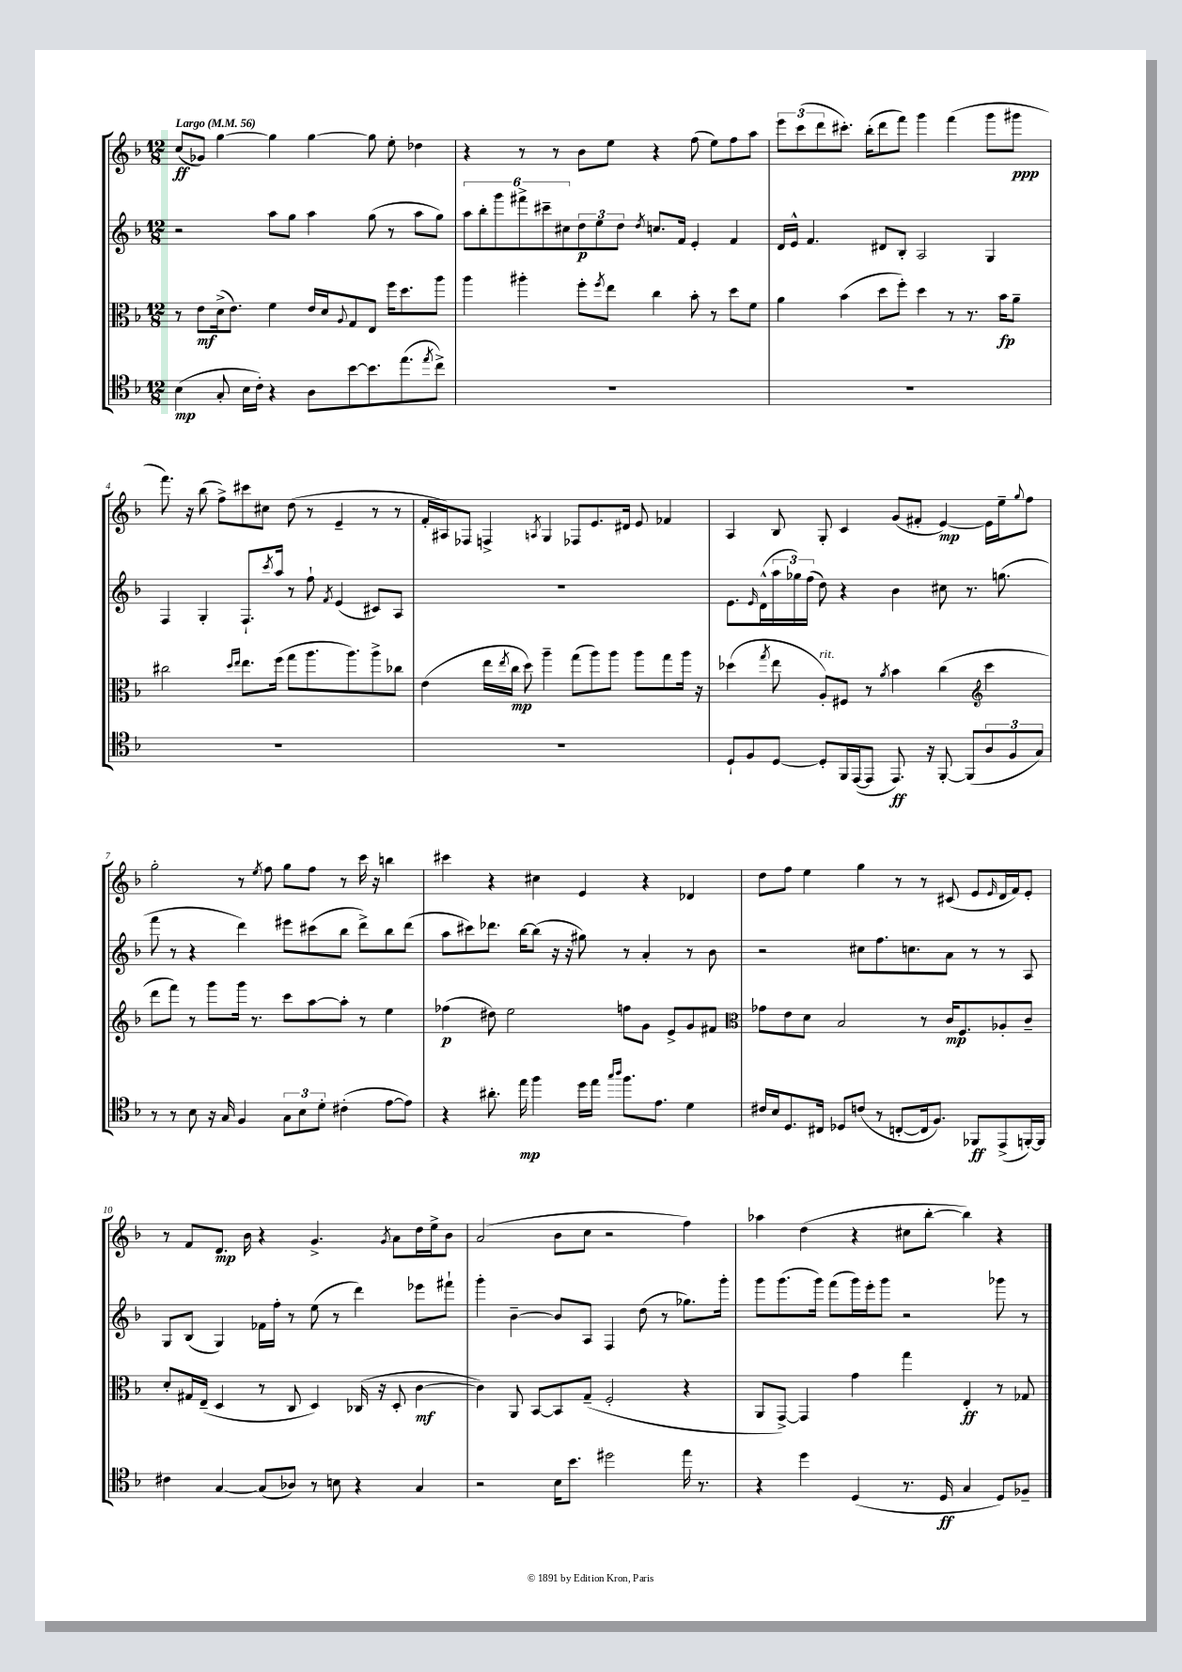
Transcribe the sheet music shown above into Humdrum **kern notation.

**kern	**dynam	**kern	**dynam	**kern	**dynam	**kern	**dynam
*part4	*part4	*part3	*part3	*part2	*part2	*part1	*part1
*staff4	*staff4	*staff3	*staff3	*staff2	*staff2	*staff1	*staff1
*clefC4	*	*clefC3	*	*clefG2	*	*clefG2	*
*k[b-]	*	*k[b-]	*	*k[b-]	*	*k[b-]	*
*M12/8	*	*M12/8	*	*M12/8	*	*M12/8	*
*MM56	*	*MM56	*	*MM56	*	*MM56	*
=1	=1	=1	=1	=1	=1	=1	=1
!	!	!	!	!	!	!LO:TX:a:B:t=Largo	!
(4B-\	mp	8r	.	2r	.	(8cc/L	ff
.	.	8e\L	mf	.	.	8g-X/J)	.
8G'/	.	(16d^\k	.	.	.	[4gg\	.
.	.	8.e\J)	.	.	.	.	.
16B-\LL	.	.	.	.	.	.	.
16c'\JJ)	.	.	.	.	.	.	.
4r	.	4f\	.	8aa\L	.	4gg\]	.
.	.	.	.	8gg\J	.	.	.
8A\L	.	16e/LL	.	4aa\	.	[4gg\	.
.	.	16d/J	.	.	.	.	.
.	.	8qqA/	.	.	.	.	.
[8b-\	.	8G/	.	.	.	.	.
8.b-\]	.	8E/J	.	(8gg\	.	8gg\]	.
.	.	16ff\KL	.	8r	.	8ee'\	.
(8.ee\	.	8.dd\	.	.	.	.	.
.	.	.	.	8aa\L	.	4dd-X\	.
8qee/	.	.	.	.	.	.	.
8cc^\J)	.	8aa\J	.	8gg\J)	.	.	.
=2	=2	=2	=2	=2	=2	=2	=2
1.r	.	4aa\	.	12aa\L	.	4r	.
.	.	.	.	12bb-'\	.	.	.
.	.	.	.	12ggg\	.	.	.
.	.	4aa#X'\	.	12fff#X^\	.	8r	.
.	.	.	.	12ccc#X~\	.	.	.
.	.	.	.	.	.	8r	.
.	.	.	.	12cc#X\	.	.	.
.	.	8ff'\L	.	12dd\	p	8b-\L	.
.	.	.	.	12ee\	.	.	.
.	.	8qff/	.	.	.	.	.
.	.	8ee\J	.	.	.	8ee\J	.
.	.	.	.	12dd\J	.	.	.
.	.	.	.	8qdd/	.	.	.
.	.	4cc\	.	8.ccn/L	.	4r	.
.	.	.	.	16f/Jk	.	.	.
.	.	8b-'\	.	4e'/	.	(8ff\	.
.	.	8r	.	.	.	8ee\L)	.
.	.	8dd\L	.	4f/	.	8ff\	.
.	.	8f\J	.	.	.	8aa\J	.
=3	=3	=3	=3	=3	=3	=3	=3
1.r	.	4a\	.	16d/LL	.	12eee\L	.
.	.	.	.	16e^^/JJ	.	.	.
.	.	.	.	.	.	(12ccc\	.
.	.	.	.	4.f/	.	.	.
.	.	.	.	.	.	12ddd\	.
.	.	(4b-\	.	.	.	8.ccc#X'\J)	.
.	.	.	.	.	.	(16bb-'\KL	.
.	.	8dd\L	.	8d#X/L	.	8ddd\	.
.	.	8ff'\J)	.	8B-'/J	.	8fff\J)	.
.	.	4dd\	.	2A/	.	4ggg\	.
.	.	8r	.	.	.	(4fff\	.
.	.	8.r	.	.	.	.	.
.	.	.	.	4G/	.	8ggg\L	.
.	.	16b-\KL	fp	.	.	.	.
.	.	8a~\J	.	.	.	8ggg#X\J	ppp
!!LO:LB:g=z
=4	=4	=4	=4	=4	=4	=4	=4
1.r	.	2cc#X\	.	4F/	.	8.fff\)	.
.	.	.	.	.	.	16r	.
.	.	.	.	4G'/	.	(8bb-\	.
.	.	.	.	.	.	8ff^\L)	.
.	.	16qqdd/LL	.	.	.	.	.
.	.	16qqee/JJ	.	.	.	.	.
.	.	8.ee\L	.	8.F`/L	.	8ccc#X\	.
.	.	.	.	.	.	8cc#X\J	.
.	.	.	.	8qccc/	.	.	.
.	.	(16ff\Jk	.	16aa/Jk	.	.	.
.	.	8gg\L	.	8r	.	(8dd\	.
.	.	8.aa\	.	8ff`\	.	8r	.
.	.	.	.	8qf/	.	.	.
.	.	.	.	(4e/	.	4e~/	.
.	.	8.aa\)	.	.	.	.	.
.	.	8aa^\	.	8c#X/L)	.	8r	.
.	.	8cc-X\J	.	8A/J	.	8r	.
=5	=5	=5	=5	=5	=5	=5	=5
1.r	.	(4e\	.	1.r	.	16f'/LL	.
.	.	.	.	.	.	16A#X/J)	.
.	.	.	.	.	.	8F-X/J	.
.	.	16ee\LL	.	.	.	4Fn^/	.
.	.	8qee/	.	.	.	.	.
.	.	16cc\JJ	mp	.	.	.	.
.	.	8dd\)	.	.	.	.	.
.	.	.	.	.	.	8qAn/	.
.	.	4aa~\	.	.	.	4G/	.
.	.	(8gg\L	.	.	.	8F-X/L	.
.	.	8aa\)	.	.	.	8.e/	.
.	.	8aa\J	.	.	.	.	.
.	.	.	.	.	.	16d#X/Jk	.
.	.	8aa\L	.	.	.	8e/	.
.	.	8gg\	.	.	.	4f-X/	.
.	.	16aa\Jk	.	.	.	.	.
.	.	16r	.	.	.	.	.
=6	=6	=6	=6	=6	=6	=6	=6
8D`/L	.	(4dd-X\	.	8.e\L	.	4A/	.
8F/	.	.	.	.	.	.	.
.	.	.	.	16qqe/	.	.	.
.	.	.	.	(16d^^\L	.	.	.
.	.	8qgg/	.	.	.	.	.
[8D/J	.	8ee\	.	24aa\	.	8B-/	.
.	.	.	.	24gg-X\)	.	.	.
.	.	.	.	(24ff\JJ	.	.	.
!	!	!LO:TX:a:i:t=rit.	!	!	!	!	!
8D'/L]	.	8A'/L)	.	8dd\)	.	8G'/	.
16FF/L	.	8F#X/J	.	4r	.	4c/	.
([16EE/J	.	.	.	.	.	.	.
8EE/J]	.	8r	.	.	.	.	.
.	.	8qa/	.	.	.	.	.
8.EE/)	ff	4b-\	.	4b-\	.	(8g/L	.
.	.	.	.	.	.	8f#X'/J	.
16r	.	.	.	.	.	.	.
[8FF'/	.	(4cc\	.	8cc#X\	.	[4e/)	mp
(8FF/L]	.	.	.	8.r	.	.	.
*	*	*clefG2	*	*	*	*	*
12A/	.	4ccc\	.	.	.	16e\LL]	.
.	.	.	.	(8.ggn\	.	16ee~\J	.
12F/	.	.	.	.	.	.	.
.	.	.	.	.	.	8qqgg/	.
.	.	.	.	.	.	8ff\J	.
12G/J)	.	.	.	.	.	.	.
!!LO:LB:g=z
=7	=7	=7	=7	=7	=7	=7	=7
8r	.	8ddd\L	.	8fff\	.	2gg'\	.
8r	.	8fff\J)	.	8r	.	.	.
8B-\	.	8r	.	4r	.	.	.
16r	.	8ggg\L	.	.	.	.	.
16G/	.	.	.	.	.	.	.
4F/	.	16ggg\Jk	.	4ddd\)	.	8r	.
.	.	8.r	.	.	.	.	.
.	.	.	.	.	.	8qee/	.
.	.	.	.	.	.	8ff\	.
12G\L	.	8ccc\L	.	8eee#X\L	.	8gg\L	.
12B-\	.	.	.	.	.	.	.
.	.	[8aa\	.	(8ccc#X\	.	8ff\J	.
12d'\J	.	.	.	.	.	.	.
(4c#X'\	.	8aa'\J]	.	8bb-\J	.	8r	.
.	.	8r	.	8ddd^\L)	.	16ccc\	.
.	.	.	.	.	.	16r	.
[8e\L	.	4ee\	.	8bb-\	.	4bbn\	.
8e\J])	.	.	.	(8ddd\J	.	.	.
=8	=8	=8	=8	=8	=8	=8	=8
4r	.	(4ff-X\	p	8aa\L	.	4ccc#X\	.
.	.	.	.	8ccc#X\)	.	.	.
8.a#X'\	.	8dd#X\)	.	8.ddd-X\J	.	4r	.
.	.	2ee\	.	.	.	.	.
16ee\	mp	.	.	[16bb-\KL	.	.	.
4ff\	.	.	.	(8bb-\J]	.	4cc#X\	.
.	.	.	.	16r	.	.	.
.	.	.	.	16r	.	.	.
16dd\LL	.	.	.	8gg#X\)	.	4e/	.
16ee\JJ	.	.	.	.	.	.	.
16qqgg/LL	.	.	.	.	.	.	.
16qqaa/JJ	.	.	.	.	.	.	.
8.ff\L	.	8ffn\L	.	8r	.	.	.
.	.	8g\J	.	4a'/	.	4r	.
8.e\J	.	.	.	.	.	.	.
.	.	8e^/L	.	.	.	.	.
4d\	.	8g/	.	8r	.	4d-X/	.
.	.	8f#X/J	.	8b-\	.	.	.
=9	=9	=9	=9	=9	=9	=9	=9
*	*	*clefC3	*	*	*	*	*
16c#X/LL	.	8g-X\L	.	2r	.	8dd\L	.
16B-/J	.	.	.	.	.	.	.
8.D/	.	8e\	.	.	.	8ff\J	.
.	.	8d\J	.	.	.	4ee\	.
16C#X/Jk	.	.	.	.	.	.	.
8D-X/L	.	2B-/	.	.	.	.	.
(8cn/J	.	.	.	8cc#X\L	.	4gg\	.
8r	.	.	.	8.ff\	.	.	.
[8Cn'/L	.	.	.	.	.	8r	.
.	.	.	.	8.ccn\	.	.	.
16C/k]	.	8r	.	.	.	8r	.
8.F/J)	.	.	.	.	.	.	.
.	.	16c/KL	mp	8a\J	.	(8c#X/	.
.	.	8.F/	.	.	.	.	.
8FF-X/L	ff	.	.	8r	.	8e/L	.
.	.	.	.	.	.	16qqe/	.
(8EE^/	.	8A-X'/	.	8r	.	16d/L	.
.	.	.	.	.	.	16f/J)	.
[16FFn'/L)	.	8c~/J	.	8A/	.	8e'/J	.
16FF/JJ]	.	.	.	.	.	.	.
!!LO:LB:g=z
=10	=10	=10	=10	=10	=10	=10	=10
4c#X\	.	8d'/L	.	8G/L	.	8r	.
.	.	16G#X/L	.	(8B-/J	.	8f/L	.
.	.	(16E~/JJ	.	.	.	.	.
[4G/	.	4D/	.	4G/)	.	8.d/J	mp
.	.	.	.	.	.	16b-\	.
(8G/L]	.	8r	.	16f-X\LL	.	4r	.
.	.	.	.	16ff'\JJ	.	.	.
8A-X/J)	.	8C/	.	8r	.	.	.
8r	.	4D/)	.	(8ee\	.	4.g^/	.
8Bn\	.	.	.	8r	.	.	.
4r	.	(16C-X/	.	4ddd\)	.	.	.
.	.	16r	.	.	.	.	.
.	.	.	.	.	.	8qg/	.
.	.	8D'/	.	.	.	8a\L	.
4G/	.	[4c\	mf	8eee-X\L	.	16dd\L	.
.	.	.	.	.	.	16ee^\J	.
.	.	.	.	8fff#X`\J	.	8b-\J	.
=11	=11	=11	=11	=11	=11	=11	=11
2r	.	4c\])	.	4ggg'\	.	(2a/	.
.	.	8AA/	.	[4b-~\	.	.	.
.	.	[8BB-/L	.	.	.	.	.
16B-\KL	.	8BB-/]	.	8b-/L]	.	8b-\L	.
8.b-\J	.	.	.	.	.	.	.
.	.	(8G~/J	.	8A/J	.	8cc\J	.
2dd#X\	.	2F'/	.	4F/	.	2r	.
.	.	.	.	(8dd\	.	.	.
.	.	.	.	8r	.	.	.
16ee\	.	4r	.	8.gg-X\L)	.	4ff\)	.
8.r	.	.	.	.	.	.	.
.	.	.	.	16ggg'\Jk	.	.	.
=12	=12	=12	=12	=12	=12	=12	=12
4r	.	8AA/L	.	8ggg\L	.	4aa-X\	.
.	.	[8GG^/J)	.	(8.ggg\	.	.	.
4dd\	.	4GG/]	.	.	.	(4dd\	.
.	.	.	.	16ggg\Jk)	.	.	.
.	.	.	.	(8fff\L	.	.	.
(4D/	.	4g\	.	16ggg\L)	.	4r	.
.	.	.	.	16eee'\J	.	.	.
.	.	.	.	8ggg\J	.	.	.
8.r	.	4gg\	.	2r	.	8cc#X\L	.
.	.	.	.	.	.	[8bb-'\J	.
16D/	ff	.	.	.	.	.	.
4G/	.	4E'/	ff	.	.	4bb-\])	.
8D/L)	.	8r	.	8ggg-X\	.	4r	.
8F-X~/J	.	8G-X/	.	8r	.	.	.
==	==	==	==	==	==	==	==
*-	*-	*-	*-	*-	*-	*-	*-
